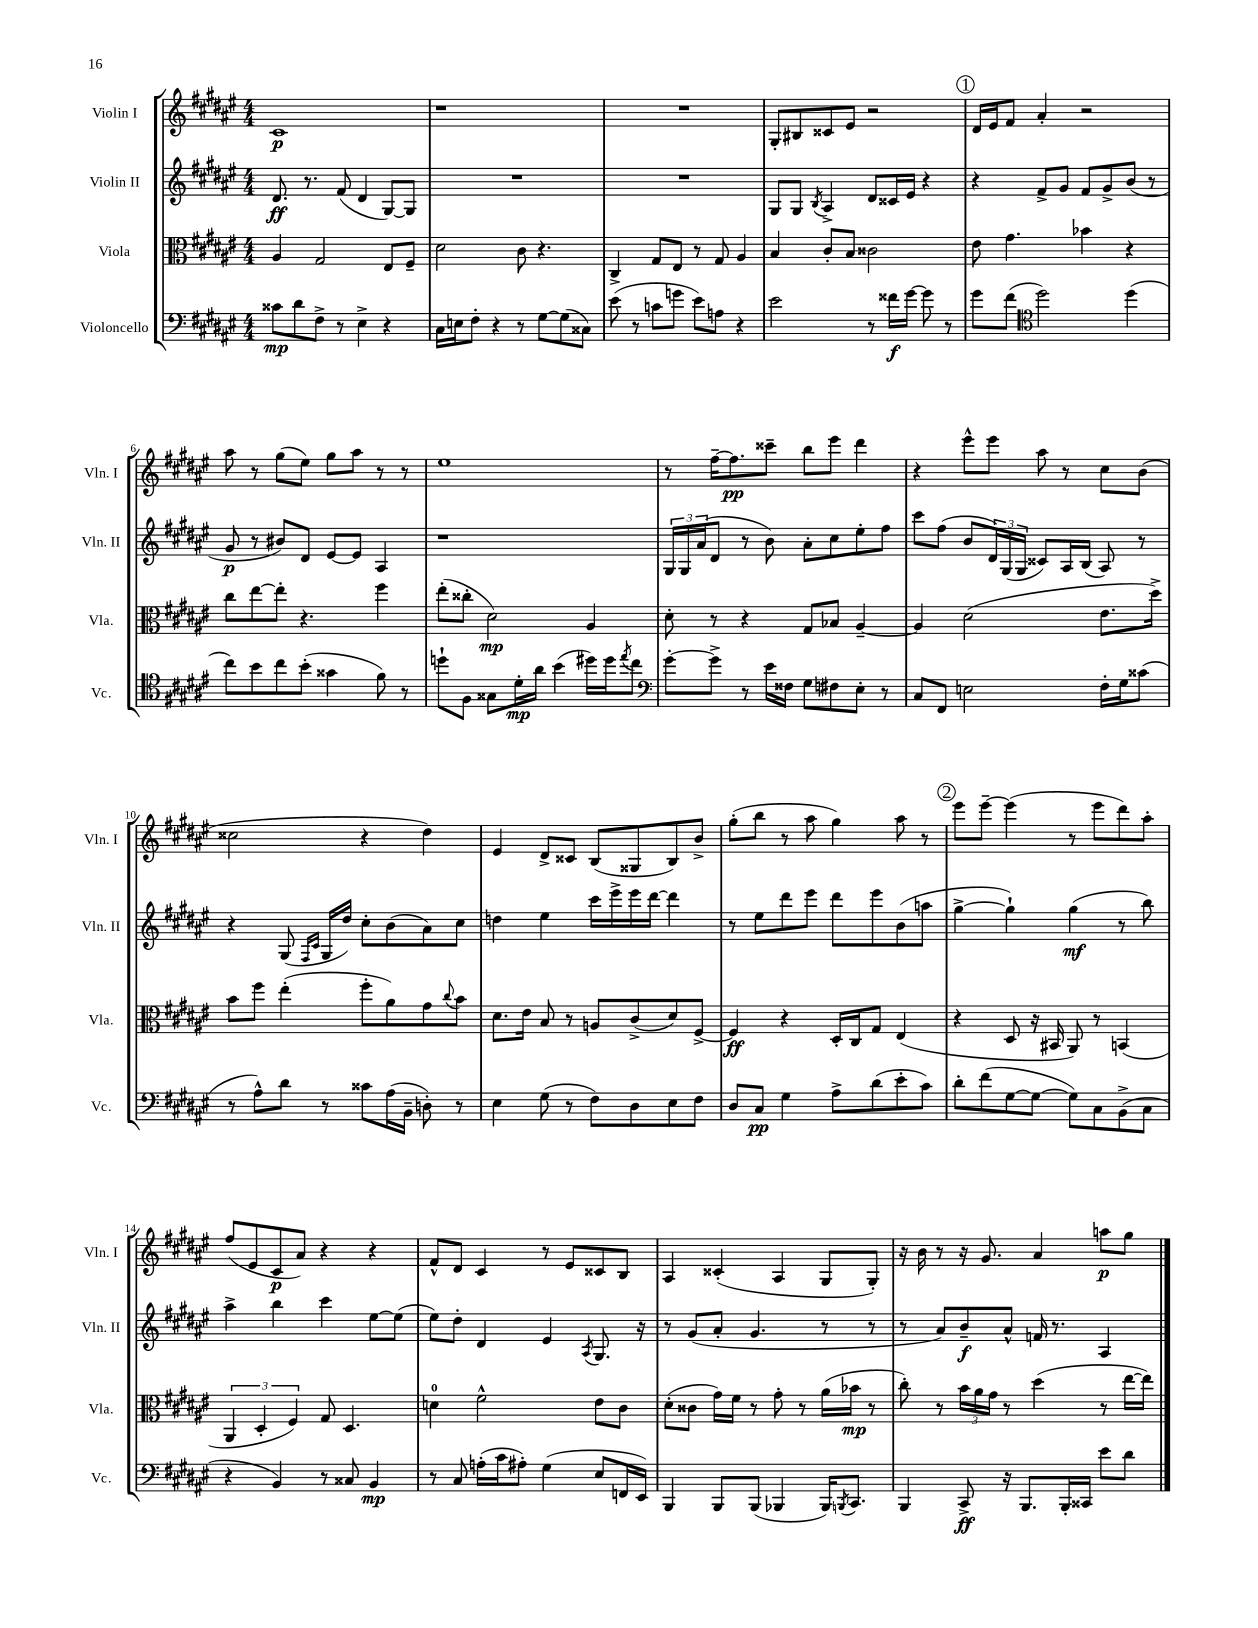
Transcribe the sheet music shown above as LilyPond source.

<<
\new StaffGroup <<
\new Staff = "s0" \with { instrumentName = "Violin I" shortInstrumentName = "Vln. I" } {
    \clef treble \key fis \major \numericTimeSignature \time 4/4
    cis'1\p |
    r1 |
    R1 |
    gis8-. bis8 cisis'8 eis'8 r2 |
    \mark \markup { \circle "1" } dis'16 eis'16 fis'8 ais'4-. r2 |
    ais''8 r8 gis''8( eis''8) gis''8 ais''8 r8 r8 |
    eis''1 |
    r8 fis''16~-- fis''8.\pp cisis'''8-- b''8 eis'''8 dis'''4 |
    r4 eis'''8-^ eis'''8 ais''8 r8 cis''8 b'8( |
    cisis''2 r4 dis''4) |
    eis'4 dis'8-> cisis'8 b8( gisis8 b8) b'8-> |
    gis''8-.( b''8 r8 ais''8 gis''4) ais''8 r8 |
    \mark \markup { \circle "2" } eis'''8 eis'''8~-- eis'''4( r8 eis'''8 dis'''8) ais''8-. |
    fis''8( eis'8 cis'8\p ais'8) r4 r4 |
    fis'8-^ dis'8 cis'4 r8 eis'8 cisis'8 b8 |
    ais4 cisis'4-.( ais4 gis8 gis8-.) |
    r16 b'16 r8 r16 gis'8. ais'4 a''8\p gis''8 \bar "|." |
}
\new Staff = "s1" \with { instrumentName = "Violin II" shortInstrumentName = "Vln. II" } {
    \clef treble \key fis \major \numericTimeSignature \time 4/4
    dis'8.\ff r8. fis'8( dis'4 gis8~) gis8 |
    R1 |
    R1 |
    gis8 gis8 \acciaccatura { b8 } ais4-> dis'8 cisis'16 eis'16 r4 |
    \mark \markup { \circle "1" } r4 fis'8-> gis'8 fis'8 gis'8-> b'8( r8 |
    gis'8\p r8 bis'8) dis'8 eis'8~ eis'8 ais4 |
    r1 |
    \tuplet 3/2 { gis16 gis16 ais'16( } dis'8 r8 b'8) ais'8-. cis''8 eis''8-. fis''8 |
    cis'''8 fis''8( b'8 \tuplet 3/2 { dis'16) gis16( gis16 } cisis'8) ais16 b16( ais8) r8 |
    r4 gis8( \grace { fis16 cis'16 } gis16 dis''16) cis''8-. b'8( ais'8) cis''8 |
    d''4 eis''4 cis'''16 eis'''16-> eis'''16 dis'''16~ dis'''4 |
    r8 eis''8 dis'''8 eis'''8 dis'''8 eis'''8 b'8( a''8 |
    \mark \markup { \circle "2" } gis''4~-> gis''4-!) gis''4\mf( r8 b''8) |
    ais''4-> b''4 cis'''4 eis''8~ eis''8( |
    eis''8) dis''8-. dis'4 eis'4 \acciaccatura { ais8 } gis8. r16 |
    r8 gis'8( ais'8-. gis'4. r8 r8 |
    r8 ais'8) b'8--\f ais'8-^ f'16 r8. ais4 \bar "|." |
}
\new Staff = "s2" \with { instrumentName = "Viola" shortInstrumentName = "Vla." } {
    \clef alto \key fis \major \numericTimeSignature \time 4/4
    ais4 gis2 eis8 fis8-- |
    dis'2 cis'8 r4. |
    cis4-> gis8 eis8 r8 gis8 ais4 |
    b4 cis'8-. b8 cisis'2 |
    \mark \markup { \circle "1" } eis'8 gis'4. bes'4 r4 |
    cis''8 eis''8~ eis''8-. r4. fis''4 |
    eis''8-.( cisis''8-. dis'2\mp) ais4 |
    dis'8-. r8 r4 gis8 bes8 ais4~-- |
    ais4 dis'2( eis'8. dis''16->) |
    b'8 fis''8 eis''4-.( fis''8-. ais'8) gis'8 \appoggiatura { cis''8 } b'8 |
    dis'8. eis'16 b8 r8 a8 cis'8->( dis'8) fis8~-> |
    fis4\ff r4 dis16-. cis16 gis8 eis4( |
    \mark \markup { \circle "2" } r4 dis8 r16 bis,16 ais,8) r8 b,4( |
    \tuplet 3/2 { ais,4 dis4-. fis4) } gis8 dis4. |
    d'4-0 fis'2-^ eis'8 cis'8 |
    dis'8-.( cisis'8 gis'16) fis'16 r8 gis'8-. r8 ais'16( bes'16\mp r8 |
    cis''8-.) r8 \tuplet 3/2 { b'16 ais'16 gis'16 } r8 dis''4( r8 eis''16~ eis''16) \bar "|." |
}
\new Staff = "s3" \with { instrumentName = "Violoncello" shortInstrumentName = "Vc." } {
    \clef bass \key fis \major \numericTimeSignature \time 4/4
    cisis'8\mp dis'8 fis8-> r8 eis4-> r4 |
    cis16 e16 fis8-. r4 r8 gis8~ gis8( cisis8) |
    eis'8( r8 c'8 g'8 eis'8) a8 r4 |
    eis'2 r8 fisis'16\f gis'16~ gis'8 r8 |
    \mark \markup { \circle "1" } gis'8 fis'8( \clef tenor dis''2) dis''4( |
    cis''8) b'8 cis''8 b'8-.( gisis'4 fis'8) r8 |
    d''8-! fis8 gisis8 dis'16-.\mp ais'16 b'4( dis''16) dis''16 \acciaccatura { eis''8 } cis''8 |
    \clef bass gis'8~-. gis'8-> r8 eis'16 fisis16 gis8 fis8 eis8-. r8 |
    cis8 fis,8 e2 fis16-. gis16 cisis'8( |
    r8 ais8-^) dis'8 r8 cisis'8 ais16( b,16-- d8-.) r8 |
    eis4 gis8( r8 fis8) dis8 eis8 fis8 |
    dis8 cis8\pp gis4 ais8-> dis'8( eis'8-. cis'8) |
    \mark \markup { \circle "2" } dis'8-. fis'8( gis8~ gis8~ gis8) cis8 b,8->( cis8 |
    r4 b,4) r8 cisis8 b,4\mp |
    r8 cis8 a16-.( cis'16 ais8-.) gis4( eis8 f,16 eis,16) |
    b,,4 b,,8 b,,8( bes,,4 bes,,16) \acciaccatura { b,,8 } cis,8. |
    b,,4 cis,8->\ff r16 b,,8. b,,16-. cisis,16 eis'8 dis'8 \bar "|." |
}
>>
>>
